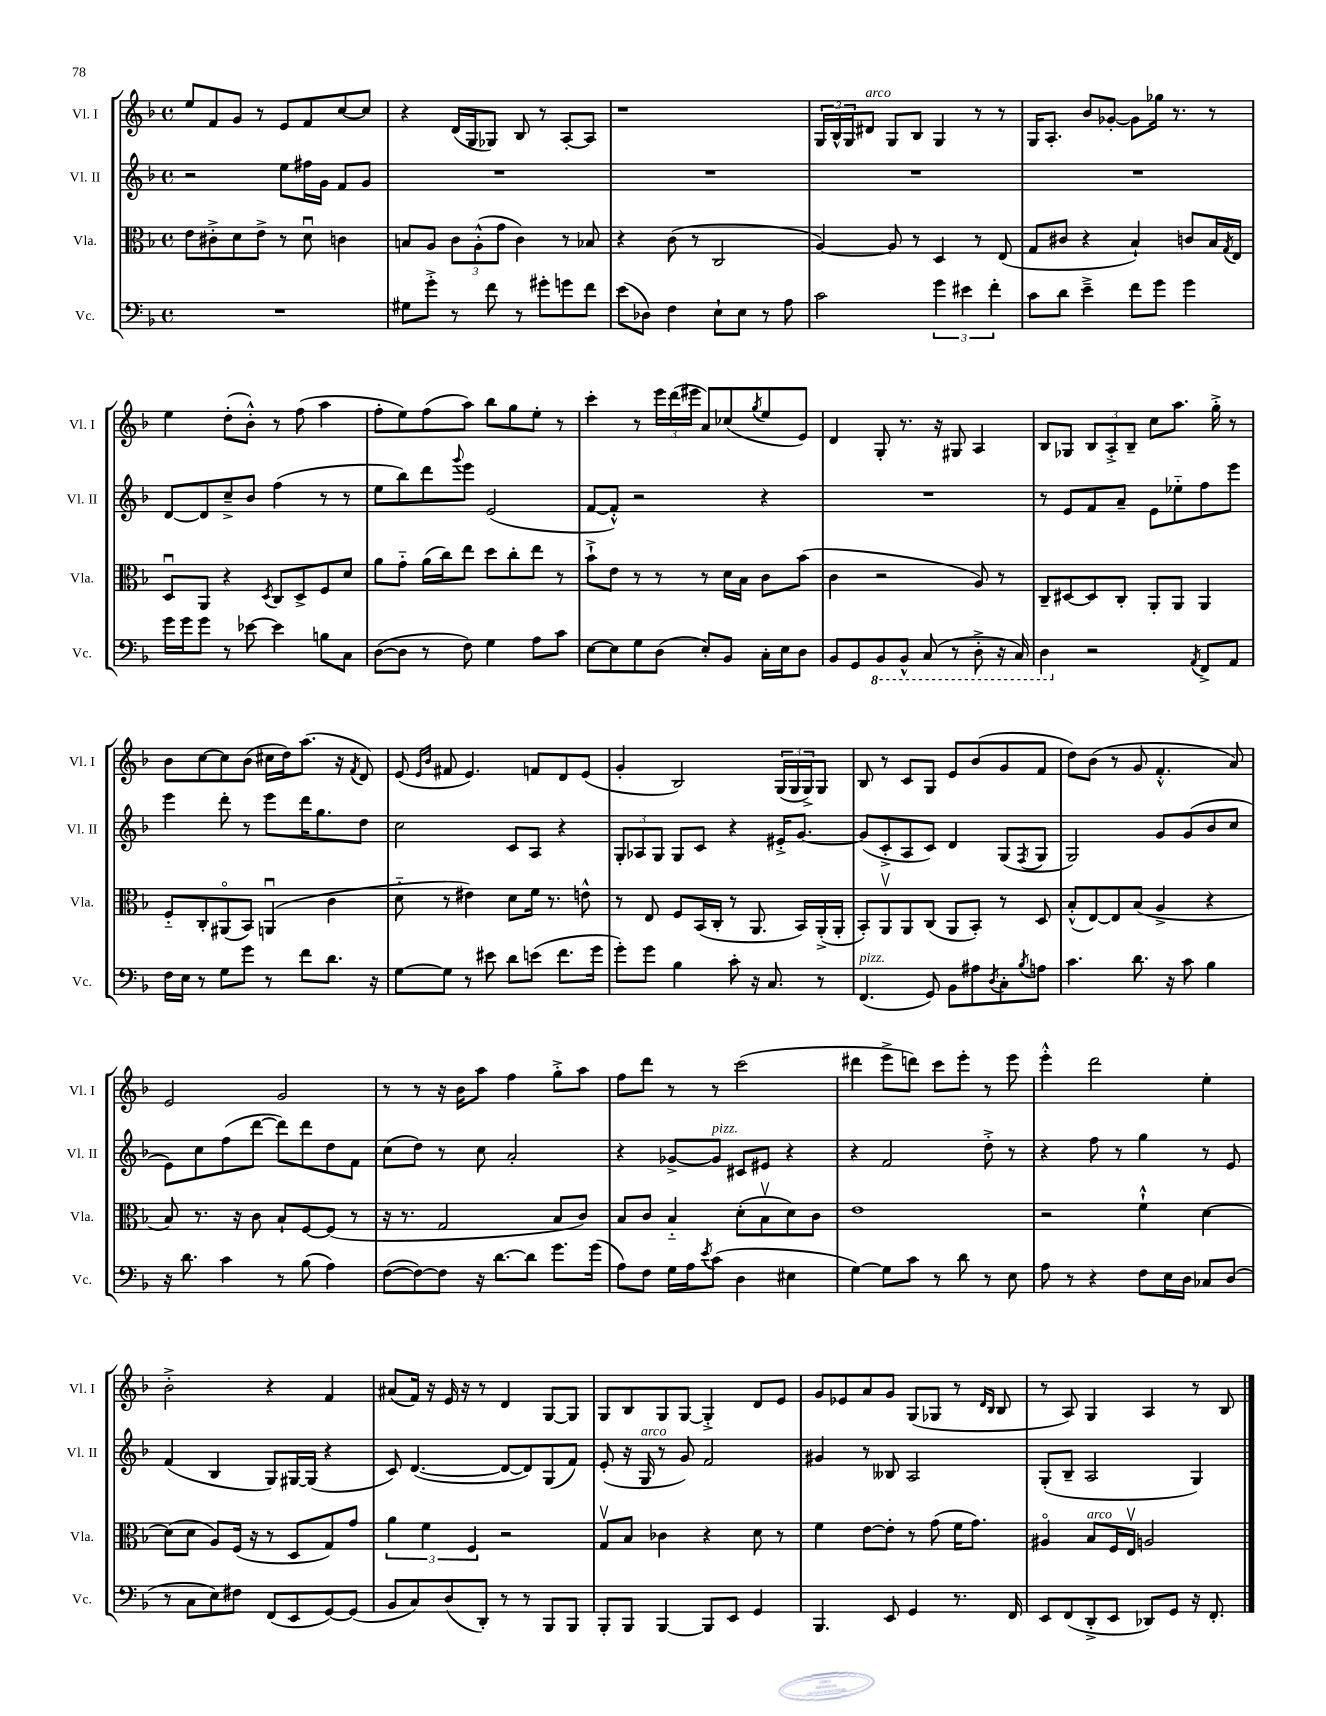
<<
\new StaffGroup <<
\new Staff = "s0" \with { instrumentName = "Vl. I" shortInstrumentName = "Vl. I" } {
    \clef treble \key f \major \defaultTimeSignature \time 4/4
    e''8 f'8 g'8 r8 e'8 f'8 c''8~ c''8 |
    r4 d'16( g16 ges8) bes8 r8 a8~-. a8 |
    r1 |
    \tuplet 3/2 { g16 bes16-^ g16 } dis'8^\markup { \italic "arco" } g8 bes8 g4 r8 r8 |
    g16 a8.-. bes'8 ges'8~-. ges'8 ges''16 r8. r8 |
    e''4 d''8-.( bes'8-.-^) r8 f''8( a''4 |
    f''8-. e''8) f''8( a''8) bes''8 g''8 e''8-. r8 |
    c'''4-. r8 \tuplet 3/2 { e'''16 d'''16( eis'''16 } a'8) ces''8( \acciaccatura { g''8 } e''8 e'8) |
    d'4 g8-. r8. r16 gis8 a4 |
    bes8 ges8 \tuplet 3/2 { bes8 a8-.-> bes8-- } c''8 a''8. g''16-.-> r8 |
    bes'8 c''8~ c''8 bes'8( cis''16 d''16) a''8.( r16 \acciaccatura { f'8 } d'8) |
    e'8( \grace { e'16 bes'16 } fis'8 e'4.) f'8 d'8 e'8( |
    g'4-. bes2) \tuplet 3/2 { g16( g16 g16->) } g8 |
    bes8 r8 c'8 g8 e'8 bes'8( g'8 f'8 |
    d''8) bes'8( r8 g'8 f'4.-.-^ a'8) |
    e'2 g'2 |
    r8 r8 r16 bes'16 a''8 f''4 g''8-.-> a''8 |
    f''8 d'''8 r8 r8 c'''2( |
    dis'''4 e'''8-> d'''8) c'''8 e'''8-. r8 e'''8 |
    e'''4-.-^ d'''2 e''4-. |
    bes'2-.-> r4 f'4 |
    ais'8( f'16) r16 e'16 r16 r8 d'4 g8~ g8 |
    g8 bes8 g8 g8~ g4-.-> d'8 e'8 |
    g'8 ees'8 a'8 g'8 g8( ges8 r8 \grace { d'16 bes16 } bes8 |
    r8 a8) g4 a4 r8 bes8 \bar "|." |
}
\new Staff = "s1" \with { instrumentName = "Vl. II" shortInstrumentName = "Vl. II" } {
    \clef treble \key f \major \defaultTimeSignature \time 4/4
    r2 e''8 fis''16 g'16 f'8 g'8 |
    R1 |
    R1 |
    R1 |
    R1 |
    d'8~ d'8 c''8---> bes'8 f''4( r8 r8 |
    e''8 bes''8) d'''8 \appoggiatura { g'''8 } e'''8 e'2( |
    f'8~ f'8-.-^) r2 r4 |
    R1 |
    r8 e'8 f'8 a'8-- e'8 ees''8-_ f''8 e'''8 |
    e'''4 d'''8-. r8 e'''8 d'''16 g''8. d''8 |
    c''2 c'8 a8 r4 |
    \tuplet 3/2 { g8-. aes8 g8 } g8 c'8 r4 eis'16-.-> g'8.~ |
    g'8( c'8-.-> a8 c'8) d'4 g8( \acciaccatura { f8 } g8 |
    g2) g'8 g'8( bes'8 c''8 |
    e'8) c''8 f''8( d'''8~ d'''8) d'''8 d''8 f'8 |
    c''8( d''8) r8 c''8 a'2-. |
    r4 ges'8~-> ges'8^\markup { \italic "pizz." } cis'8 eis'8 r4 |
    r4 f'2 d''8-.-> r8 |
    r4 f''8 r8 g''4 r8 e'8 |
    f'4( bes4 g8) gis16~ gis16( r4 |
    c'8) d'4.~( d'8~ d'8) g8( f'8) |
    e'8-.( r16 g16^\markup { \italic "arco" } r8 g'8) f'2 |
    gis'4 r8 beses8 a2 |
    g8-.( bes8-- a2 g4) \bar "|." |
}
\new Staff = "s2" \with { instrumentName = "Vla." shortInstrumentName = "Vla." } {
    \clef alto \key f \major \defaultTimeSignature \time 4/4
    e'8 cis'8-.-> d'8 e'8-> r8 d'8\downbow c'4 |
    b8 a8 \tuplet 3/2 { c'8 a8-.-^( g'8 } c'4) r8 bes8 |
    r4 c'8( r8 c2 |
    a4~) a8 r8 d4 r8 e8( |
    g8 cis'8 r4 bes4-!) c'8 bes16 \acciaccatura { g8 } e16 |
    d8\downbow a,8 r4 \acciaccatura { d8 } c8 d8-> f8 d'8 |
    a'8 g'8-_ a'16( c''16) e''8 d''8 c''8-. e''8 r8 |
    bes'8-!-> e'8 r8 r8 r8 d'16 bes16 c'8 bes'8( |
    c'4 r2 a8) r8 |
    c8-- dis8~ dis8 c8-. a,8-. a,8 a,4 |
    f8-_ c8-. ais,8\flageolet( bes,8) a,4\downbow( c'4 |
    d'8-_ r8 eis'4) d'8 f'16 r8. e'8-^ |
    r8 e8 f8 bes,16( c16-. r8 a,8. bes,16) a,16-.->( a,16-. |
    bes,8-.) a,8\upbow a,8 c8( a,8 bes,8-.) r8 d8 |
    bes8-.-^( e8~) e8 bes8( a4-> r4 |
    bes8) r8. r16 c'8 bes8-! f8~ f8( r8 |
    r16 r8. g2 bes8 c'8) |
    bes8 c'8 bes4-_ d'8-.( bes8\upbow d'8) c'8 |
    e'1 |
    r2 f'4-!-^ d'4~ |
    d'8( d'8 a8) f16( r16 r8 d8 g8) g'8 |
    \tuplet 3/2 { a'4 f'4 f4 } r2 |
    g8\upbow bes8 ces'4 r4 d'8 r8 |
    f'4 e'8~ e'8-. r8 g'8( f'16 g'8.) |
    ais4\flageolet bes8^\markup { \italic "arco" } f16 e16\upbow a2 \bar "|." |
}
\new Staff = "s3" \with { instrumentName = "Vc." shortInstrumentName = "Vc." } {
    \clef bass \key f \major \defaultTimeSignature \time 4/4
    R1 |
    gis8 g'8-.-> r8 f'8 r8 gis'8-. g'8 f'8 |
    e'8( des8) f4 e8-! e8 r8 a8 |
    c'2 \tuplet 3/2 { g'4 eis'4 f'4-. } |
    c'8 d'8 e'4---> f'8 g'8 g'4 |
    g'16 g'16 g'8 r8 ees'8~ ees'4 b8 c8 |
    d8~( d8 r8 f8) g4 a8 c'8 |
    e8~ e8 g8 d8( e8-.) bes,8 c16-. e16 d8 |
    bes,8 g,8 \ottava #-1 bes,,8 bes,,8-^ c,8( r8 d,8-.-> r16 c,16) |
    d,4 \ottava #0 r2 \acciaccatura { a,8 } f,8-> a,8 |
    f16 e16 r8 g8 g'8 r8 f'8 d'8. r16 |
    g8~ g8 r8 eis'8 d'8 e'8( f'8. g'16 |
    g'8-.) g'8 bes4 c'8-. r16 c8. r8 |
    f,4.^\markup { \italic "pizz." }( g,8) bes,8 ais8 \acciaccatura { d8 } c8-. \acciaccatura { bes8 } a8 |
    c'4. d'8. r16 c'8 bes4 |
    r16 d'8. c'4 r8 bes8( a4) |
    f8~( f8~) f8 r16 d'8.~ d'8 g'8. g'16( |
    a8) f8 g16 a16 \acciaccatura { e'8 } c'8( d4 eis4 |
    g4~) g8 c'8 r8 d'8 r8 e8 |
    a8 r8 r4 f8 e16 d16 ces8 d8( |
    r8 c8 e8) fis8 f,8( e,8 g,8~) g,8( |
    bes,8 c8) d8( d,8-.) r8 r8 bes,,8 bes,,8 |
    bes,,8-. bes,,8 bes,,4~ bes,,8 e,8 g,4 |
    bes,,4. e,8 g,4 r8. f,16 |
    e,8 f,8( d,8-.-> e,8 des,8) g,8 r16 f,8.-. \bar "|." |
}
>>
>>
\layout { \context { \Score \remove "Bar_number_engraver" } }
